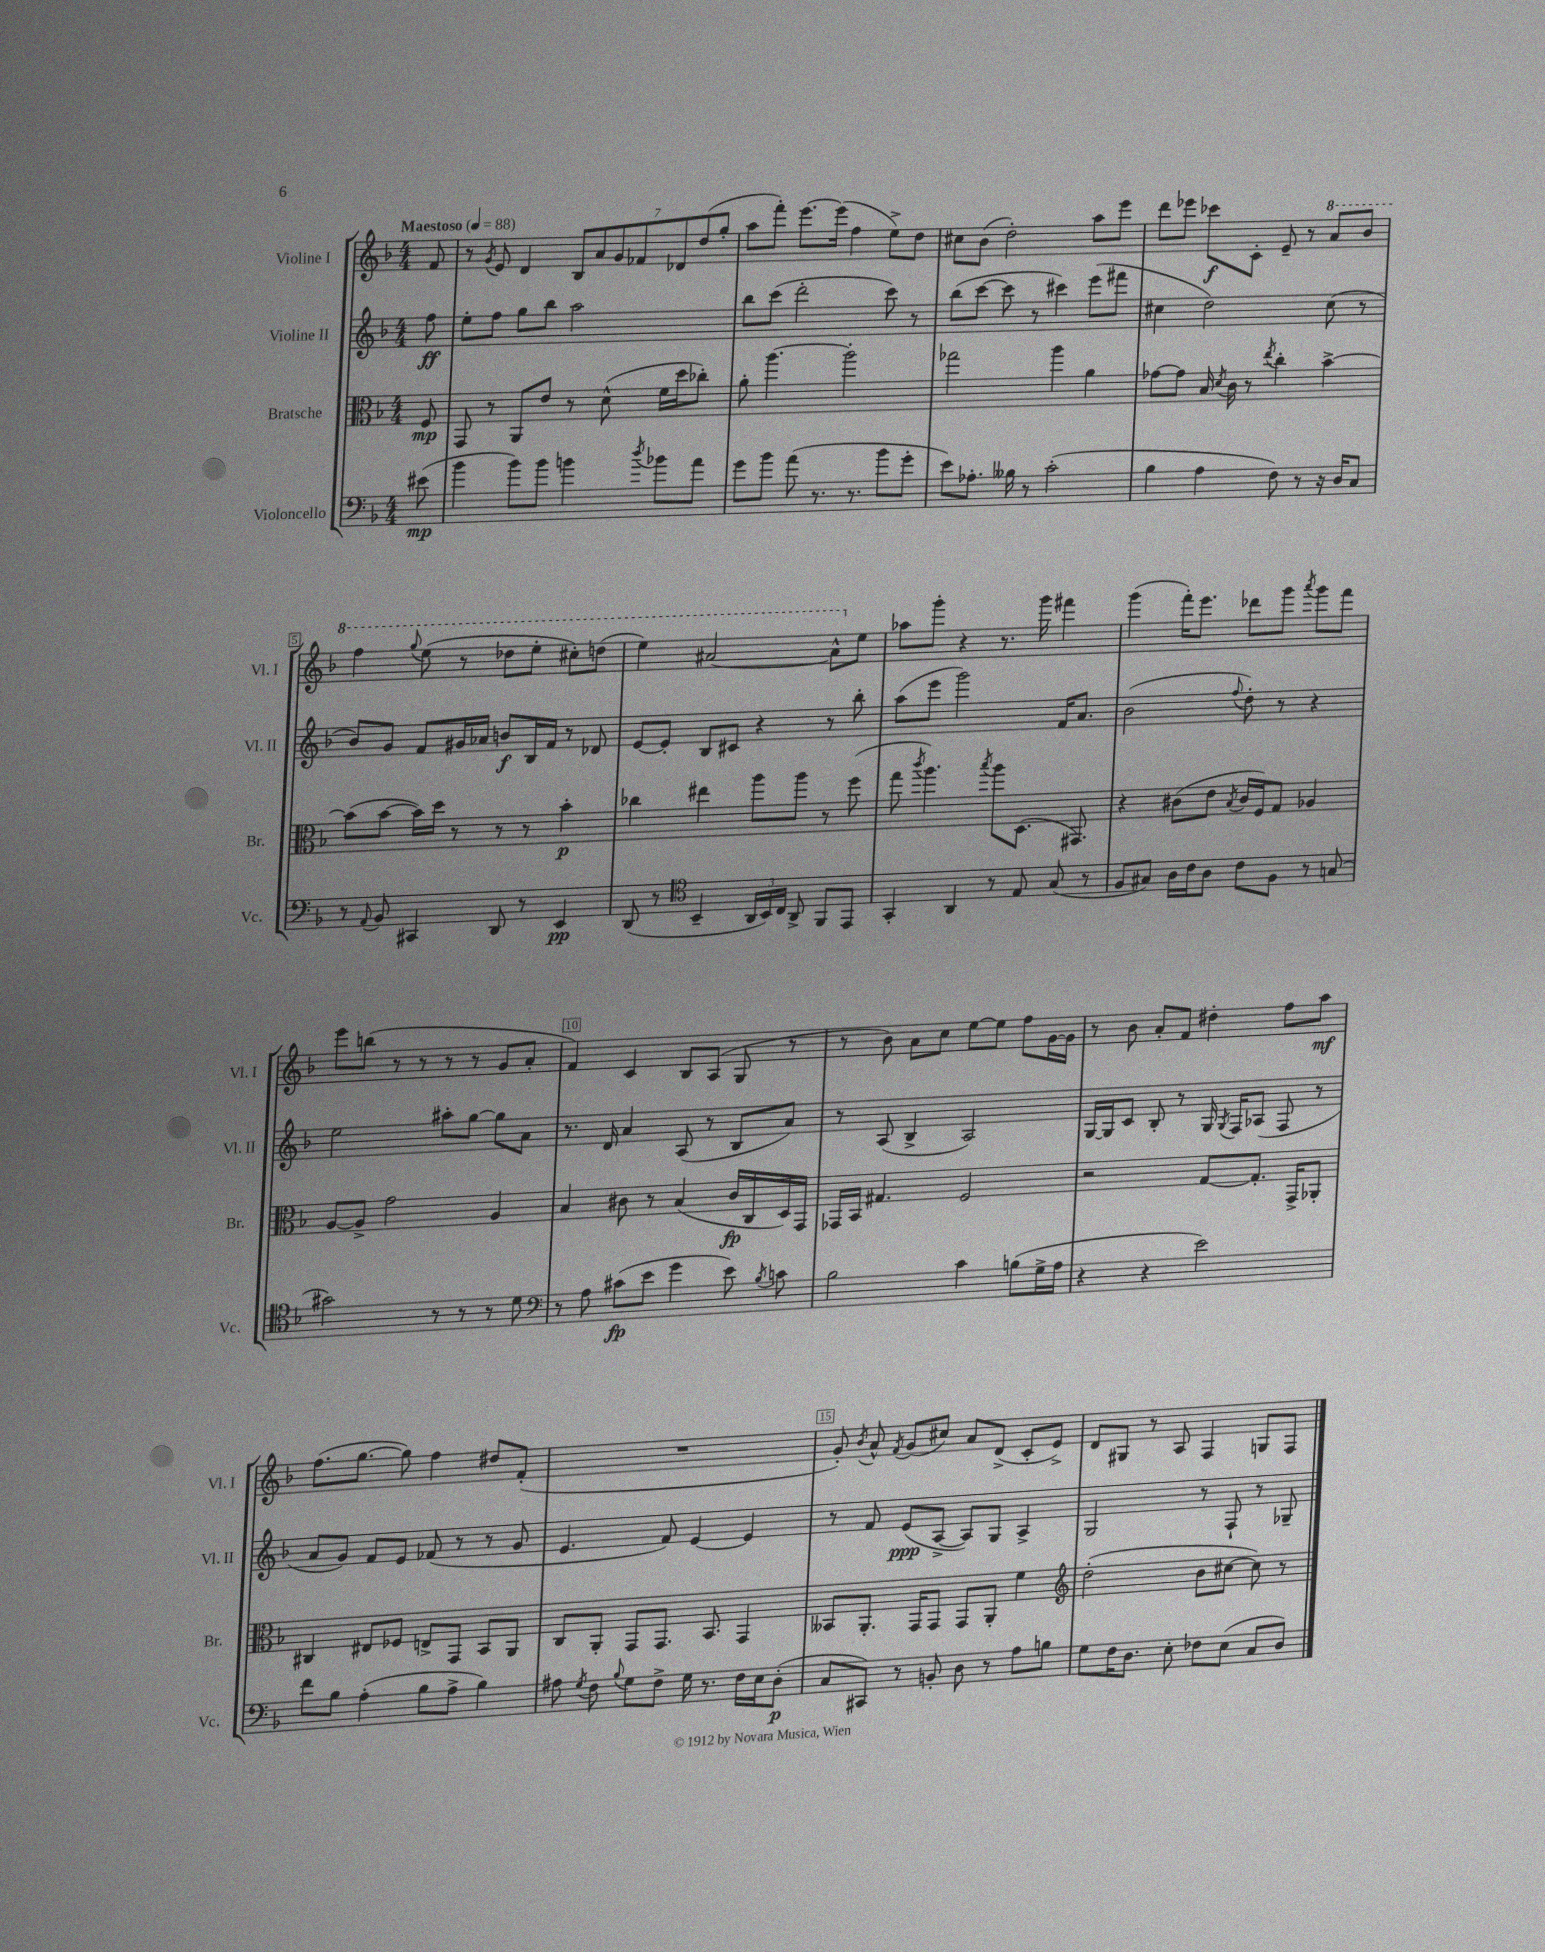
<<
\new StaffGroup <<
\new Staff = "s0" \with { instrumentName = "Violine I" shortInstrumentName = "Vl. I" } {
    \clef treble \key f \major \numericTimeSignature \time 4/4 \partial 8 \tempo "Maestoso" 4 = 88
    \autoBeamOff f'8 |
    r8 \acciaccatura { g'8 } e'8 d'4 \tuplet 7/4 { bes8[ a'8 g'8 fes'8 des'8 d''8( g''8]-. } |
    a''8[ f'''8]-.) e'''8.[~ e'''16]( f''4 e''8[->) d''8] |
    cis''8[ bes'8]( d''2-.) a''8[ e'''8] |
    d'''8[ ees'''8] ces'''8[\f c'8]-. e'8-- r8 \ottava #1 a''8[ bes''8] |
    f'''4 \appoggiatura { g'''8 } e'''8( r8 des'''8[ e'''8]-. cis'''8[-.) d'''8]( |
    e'''4) ais''2~ ais''8[-^ \ottava #0 e''8] |
    aes''8[ g'''8]-. r4 r8. g'''16 fis'''4 |
    g'''4( f'''16[-.) e'''8.] des'''8[ g'''8] \acciaccatura { a'''8 } g'''8[ f'''8] |
    e'''8[ b''8]( r8 r8 r8 r8 g'8[ a'8]-. |
    f'4) c'4 bes8[ a8]( g8 r8 |
    r8 bes'8) a'8[ c''8] e''8[~ e''8] f''8[ g'16~ g'16] |
    r8 bes'8 a'8[-. f'8] dis''4-. f''8[ a''8]\mf |
    f''8.[( g''8.]~ g''8) f''4 dis''8[ f'8]-.( |
    R1 |
    g'8-.) \acciaccatura { bes'8 } a'8-^ \acciaccatura { f'8 } g'8[( cis''8]) a'8[ d'8]->( c'8[-. e'8]->) |
    d'8[ gis8] r8 a8 f4 g8[ f8] \bar "|." |
}
\new Staff = "s1" \with { instrumentName = "Violine II" shortInstrumentName = "Vl. II" } {
    \clef treble \key f \major \numericTimeSignature \time 4/4 \partial 8
    \autoBeamOff f''8\ff |
    e''8[-. f''8] g''8[ bes''8] a''2 |
    bes''8[ c'''8]( d'''2-. c'''8) r8 |
    bes''8[( c'''8]~ c'''8 r8 cis'''4) e'''8[( fis'''8] |
    cis''4 d''2) cis''8( r8 |
    bes'8[) g'8] f'8[ gis'16 aes'16] b'8[\f bes16 f'16] r8 des'8 |
    e'8[~ e'8]-. bes8[ cis'8] r4 r8 bes''8-. |
    a''8[( e'''8] g'''2) f'16[ a'8.] |
    bes'2( \appoggiatura { f''8 } d''8-.) r8 r4 |
    e''2 ais''8[-. g''8]~ g''8[ a'8] |
    r8. d'16 a'4 a8( r8 bes8[ a'8]) |
    r8 a8( bes4-> a2) |
    g16[~ g16 c'8] bes8-. r8 g16 \acciaccatura { g8 } f16[ aes8]( f8 r8 |
    a'8[ g'8]) f'8[ e'8] fes'8( r8 r8 g'8 |
    e'4. f'8) e'4~ e'4 |
    r8 f'8 e'8[\ppp( a8]~-> a8[) g8] a4-> |
    g2 r8 f8-! r8 ges8-- \bar "|." |
}
\new Staff = "s2" \with { instrumentName = "Bratsche" shortInstrumentName = "Br." } {
    \clef alto \key f \major \numericTimeSignature \time 4/4 \partial 8
    \autoBeamOff f8\mp |
    g,8 r8 a,8[ e'8] r8 d'8-^( f'16[ d''16 ces''8]-.) |
    a'8-. a''4.~ a''2-. |
    ges''2 a''4 a'4 |
    ges'8[~ ges'8] bes16 \acciaccatura { d'8 } c'16 r8 \acciaccatura { e''8 } c''4-. bes'4~-> |
    bes'8[( bes'8]~ bes'16[) d''16] r8 r8 r8 bes'4-.\p |
    ces''4 eis''4 a''8[ a''8] r8 f''8( |
    g''8 \acciaccatura { c'''8 } a''4.) \acciaccatura { bes''8 } a''8[ d8.]( gis,8.) |
    r4 cis'8[( e'8] \acciaccatura { bes8 } cis'16[ f16) g8] aes4 |
    a8[~ a8]-> g'2 a4 |
    bes4 cis'8 r8 bes4( cis'16[\fp c16 d16) g,16] |
    ges,16[ bes,16] gis4. f2 |
    r2 g8[~ g8.]-. g,16[-> aes,8]-. |
    cis4 eis8[ fes8] e8[-> g,8] bes,8[ a,8] |
    c8[ a,8]-. g,8[ g,8.] bes,8. g,4 |
    beses,8[ a,8.]-. g,16[ g,8] g,8[ a,8]-. f'4 |
    \clef treble d''2-.( bes'8[ cis''8]~ cis''8) r8 \bar "|." |
}
\new Staff = "s3" \with { instrumentName = "Violoncello" shortInstrumentName = "Vc." } {
    \clef bass \key f \major \numericTimeSignature \time 4/4 \partial 8
    \autoBeamOff eis'8\mp( |
    bes'4 bes'8[) bes'8] b'4 \acciaccatura { d''8 } bes'8[ a'8] |
    g'8[ bes'8] a'8( r8. r8. bes'8[ g'8]-. |
    e'8[) aes8.]-. beses16 r8 c'2-.( |
    bes4 a4 f8) r8 r16 d16[ c8] |
    r8 \appoggiatura { a,8 } bes,8 cis,4 d,8 r8 e,4\pp |
    d,8( r8 \clef tenor bes,4-- \tuplet 3/2 { a,16[ bes,16) c16] } a,8-> f,8[ e,8] |
    g,4-. a,4 r8 e8 g8( r8 |
    f8[ gis8]) a16[ c'16 a8] c'8[ f8] r8 g8( |
    gis'2) r8 r8 r8 d'8 |
    \clef bass r8 a8 cis'8[\fp( e'8] g'4 e'8) \acciaccatura { bes8 } c'8 |
    bes2 c'4 b8[( g16-> a16] |
    r4 r4 e'2) |
    f'8[ bes8] a4-.( bes8[ a8]-> bes4) |
    ais8 \acciaccatura { g8 } f8 \appoggiatura { bes8 } g8[ f8]-> g16 r8. f16[ e16 d8]-.\p( |
    c8[ cis,8]) r8 b,8-. d8 r8 a8[ b8] |
    g8[ f16 d8.] e8-. fes8[ e8]( c8[ d8]) \bar "|." |
}
>>
>>
\layout { \context { \Score \override BarNumber.break-visibility = ##(#f #t #t) barNumberVisibility = #(every-nth-bar-number-visible 5) \override BarNumber.stencil = #(make-stencil-boxer 0.1 0.3 ly:text-interface::print) } }
